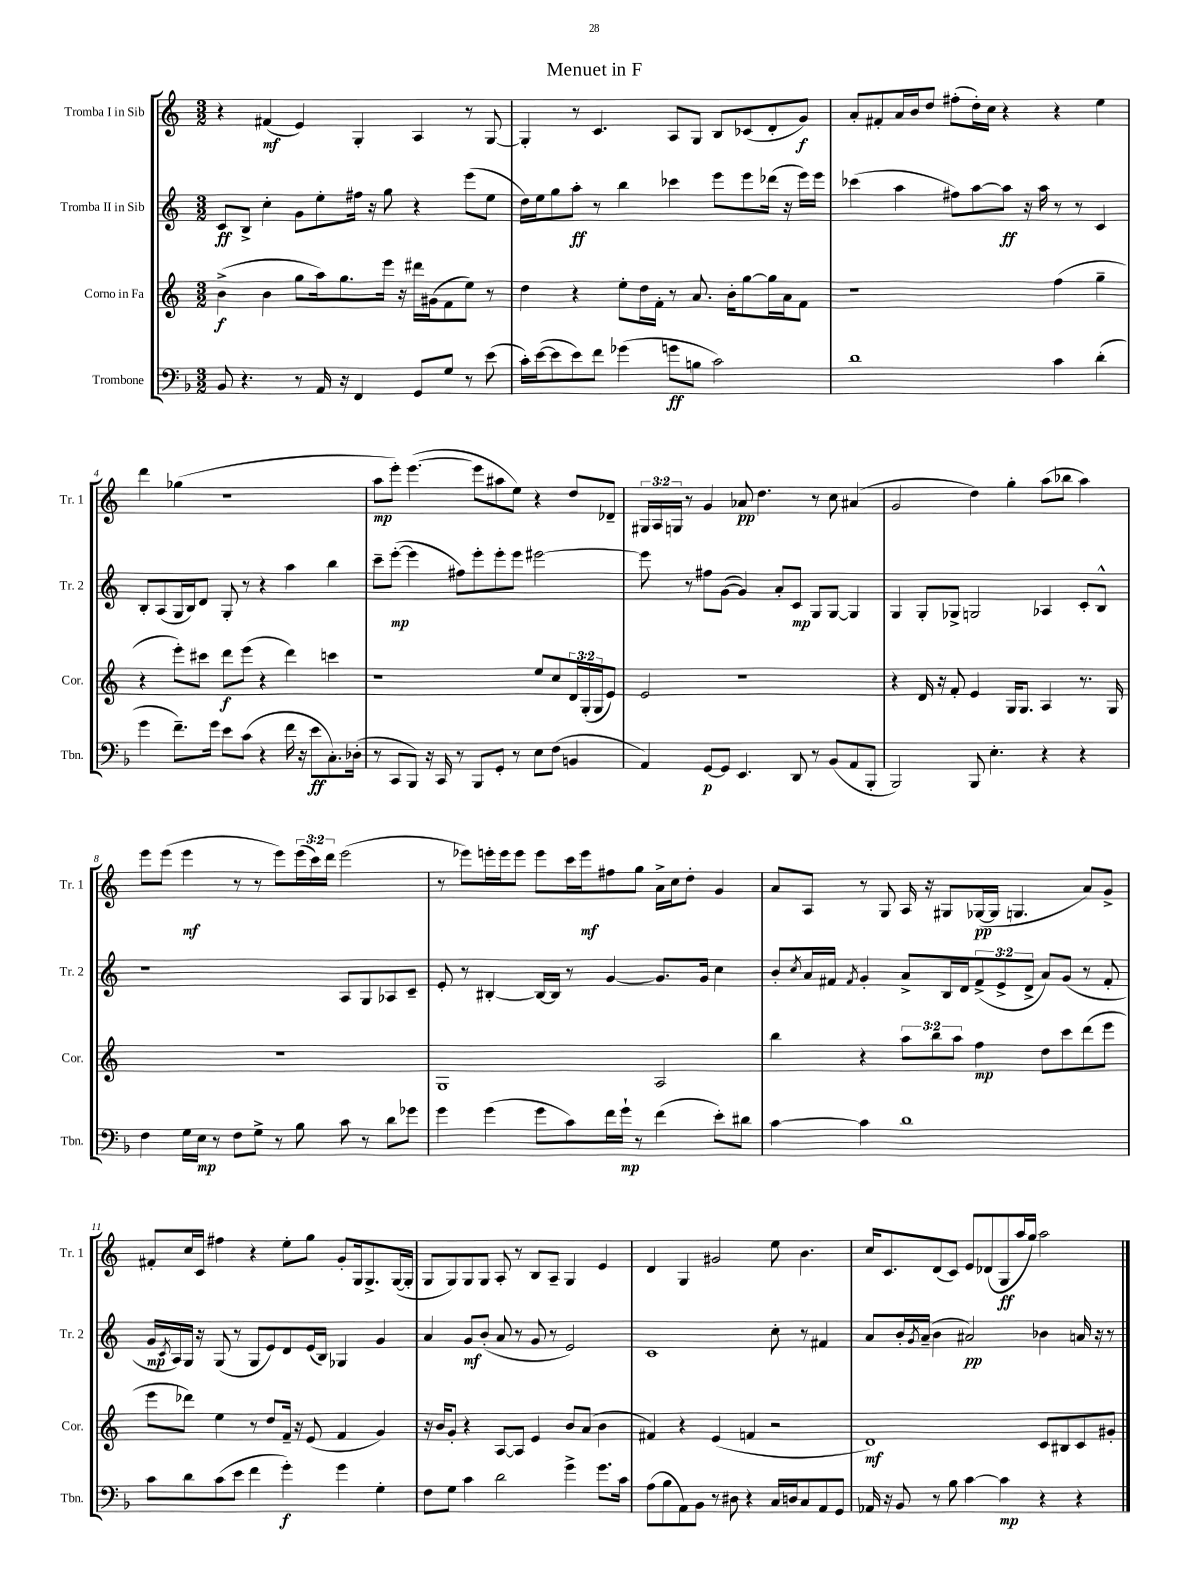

**kern	**kern	**kern	**kern
*staff4	*staff3	*staff2	*staff1
*clefF4	*clefG2	*clefG2	*clefG2
*k[b-]	*k[]	*k[]	*k[]
*M3/2	*M3/2	*M3/2	*M3/2
8BB-	(4b^	8c	4r
4.r	.	8B^	.
.	4b	4cc'	(4f#
8r	8gg	8g	4e)
16AA	16aa)	8ee'	.
16r	8.gg	.	.
4FF	.	16ff#	4G'
.	.	16r	.
.	16eee	8gg	.
.	16r	.	.
8GG	16ddd#	4r	4A
.	(16g#	.	.
8G	8f	.	.
8r	8ee)	(8eee	8r
(8e	8r	8ee	[8G
=	=	=	=
16c')	4dd	16dd)	4G']
([16e	.	16ee	.
8e]	.	8gg	.
8e)	4r	8aa'	8r
8f	.	8r	4.c
(4g-	8ee'	4bb	.
.	16dd	.	.
.	16f'	.	.
8g	8r	4ccc-	8A
8B	8.a	.	8G
2c)	.	8eee	8B
.	16b'	.	.
.	[8gg	8eee	(8c-
.	16gg]	(16ddd-	8d'
.	16a	16r	.
.	8f	16eee)	8g)
.	.	16eee	.
=	=	=	=
1d	1r	(4ccc-	8a'
.	.	.	8f#'
.	.	4aa	16a
.	.	.	16b
.	.	.	8dd
.	.	8ff#)	(8ff#'
.	.	[8aa	16dd')
.	.	.	16cc
.	.	8aa]	4r
.	.	16r	.
.	.	16aa	.
4c	(4ff	8r	4r
.	.	8r	.
(4d'	4gg~	4c	4ee
=	=	=	=
4g	4r	8B'	4ddd
.	.	(8A	.
8.f~)	8eee')	16G	(4gg-
.	.	16B)	.
.	8ccc#	8d	.
16g	.	.	.
8e	8ddd	8G'	1r
(8c	(8eee	8r	.
4r	4r	4r	.
16f	4ddd)	4aa	.
16r	.	.	.
8e	.	.	.
8.C')	4ccc	4bb	.
(16D-'	.	.	.
=	=	=	=
8r	1r	8ccc~	8aa
8CC	.	([8eee'	8eee')
8BBB-)	.	4eee]	([4.eee
16r	.	.	.
16CC	.	.	.
8r	.	8ff#)	.
8BBB-	.	8eee'	8eee]
8GG'	.	8eee'	8aa#
8r	.	8eee	8ee)
8E	8ee	[2eee#	4r
(8F	8cc	.	.
4BB	24d	.	8dd
.	(24G'	.	.
.	24G	.	.
.	8e)	.	8d-~
=	=	=	=
4AA)	2e	8eee#]	24G#
.	.	.	24A
.	.	.	24G
.	.	8r	8r
[8GG	.	8ff#	4g
8GG]	.	([8g	.
4.EE	1r	4g])	8a-
.	.	.	4.dd
.	.	8a'	.
8DD	.	8c	.
8r	.	8G	8r
(8BB-	.	[8G	8cc
8AA	.	4G]	(4a#
8BBB-'	.	.	.
=	=	=	=
2BBB-)	4r	4G	2g
.	16d	8G'	.
.	16r	.	.
.	8f'	8G-^	.
8BBB-	4e	2G	4dd)
4.E'	.	.	.
.	16G	.	4gg'
.	8.G	.	.
4r	4A	4A-	(8aa
.	.	.	8bb-
4r	8.r	8c'	4aa)
.	.	8B^^	.
.	16G	.	.
=	=	=	=
4F	1.r	1r	8eee
.	.	.	(8eee
16G	.	.	4eee
16E	.	.	.
8r	.	.	.
8F	.	.	8r
8G^	.	.	8r
8r	.	.	8eee)
8B-	.	.	(24eee
.	.	.	24ccc)
.	.	.	24ddd
8c	.	8A	(2eee
8r	.	8G	.
8d	.	8A-	.
8g-	.	8c~	.
=	=	=	=
4g	1G	8e'	8r
.	.	8r	8eee-)
(4g	.	[4B#'	16eee'
.	.	.	16eee
.	.	.	8eee
8g	.	16B#_	8eee
.	.	16B#]	.
8c)	.	8r	16ccc
.	.	.	16eee
16f	.	[4g	8ff#
16g`	.	.	.
8r	.	.	8gg
(4f	2A	8.g]	16a^
.	.	.	16cc
.	.	.	8dd'
.	.	16g	.
8e')	.	4cc	4g
8d#	.	.	.
=	=	=	=
[4c	4bb	8b'	8a
.	.	8qcc	.
.	.	16a	8A
.	.	16f#	.
.	.	8qf#	.
4c]	4r	4g'	8r
.	.	.	8G
1d	12aa	8a^	16A
.	.	.	16r
.	12bb	.	.
.	.	16B	8G#
.	12aa	.	.
.	.	16d	.
.	4ff	(12f#^	([16G-
.	.	.	16G-]
.	.	12e^	.
.	.	.	4.G
.	.	12d^	.
.	8dd	8a)	.
.	8ccc	(8g	.
.	(8ddd	8r	8a)
.	8eee	8f#'	8g^
=	=	=	=
8c	8eee	16g	8f#'
.	.	8qc	.
.	.	16A)	.
8d	8ddd-)	16G	16cc
.	.	16r	16c
(8c	4ee	(8G	4ff#
8e	.	8r	.
4f	8r	8G	4r
.	8dd	8e)	.
4g')	16f~	8d	8ee'
.	16r	.	.
.	(8e	(16e	8gg
.	.	16B)	.
4g	4f	4G-	8g'
.	.	.	16G
.	.	.	8.G^
4G'	4g)	4g	.
.	.	.	([16G
.	.	.	16G']
=	=	=	=
8F	16r	4a	8G
.	16b	.	.
8G	8g'	.	8G)
4c	4r	8g	8G
.	.	(8b'	8G
2d	[8A	8a	8A'
.	8A]	8r	8r
.	4e	8g	8B
.	.	8r	8A~
4g^	8b	2e)	4G
.	(8a	.	.
8.g	4b	.	4e
16c	.	.	.
=	=	=	=
(8A	4f#)	1c	4d
8B-	.	.	.
8AA)	4r	.	4G
8BB-	.	.	.
8r	(4e	.	2g#
8D#	.	.	.
4r	4f	.	.
16C	2r	8cc'	8ee
16D	.	.	.
8C	.	8r	4.b
8AA	.	4f#	.
8GG	.	.	.
=	=	=	=
16AA-	1d)	8a	16cc
16r	.	.	8.c
8BB-	.	16b'	.
.	.	8qg	.
.	.	(16a~	.
8r	.	4b	(8d
8B-	.	.	8c)
[4c	.	2a#)	8e
.	.	.	(8d-
4c]	.	.	8G
.	.	.	16aa
.	.	.	16gg)
4r	8c	4b-	2aa
.	8B#	.	.
4r	8c	16a	.
.	.	16r	.
.	8g#'	8r	.
==	==	==	==
*-	*-	*-	*-
